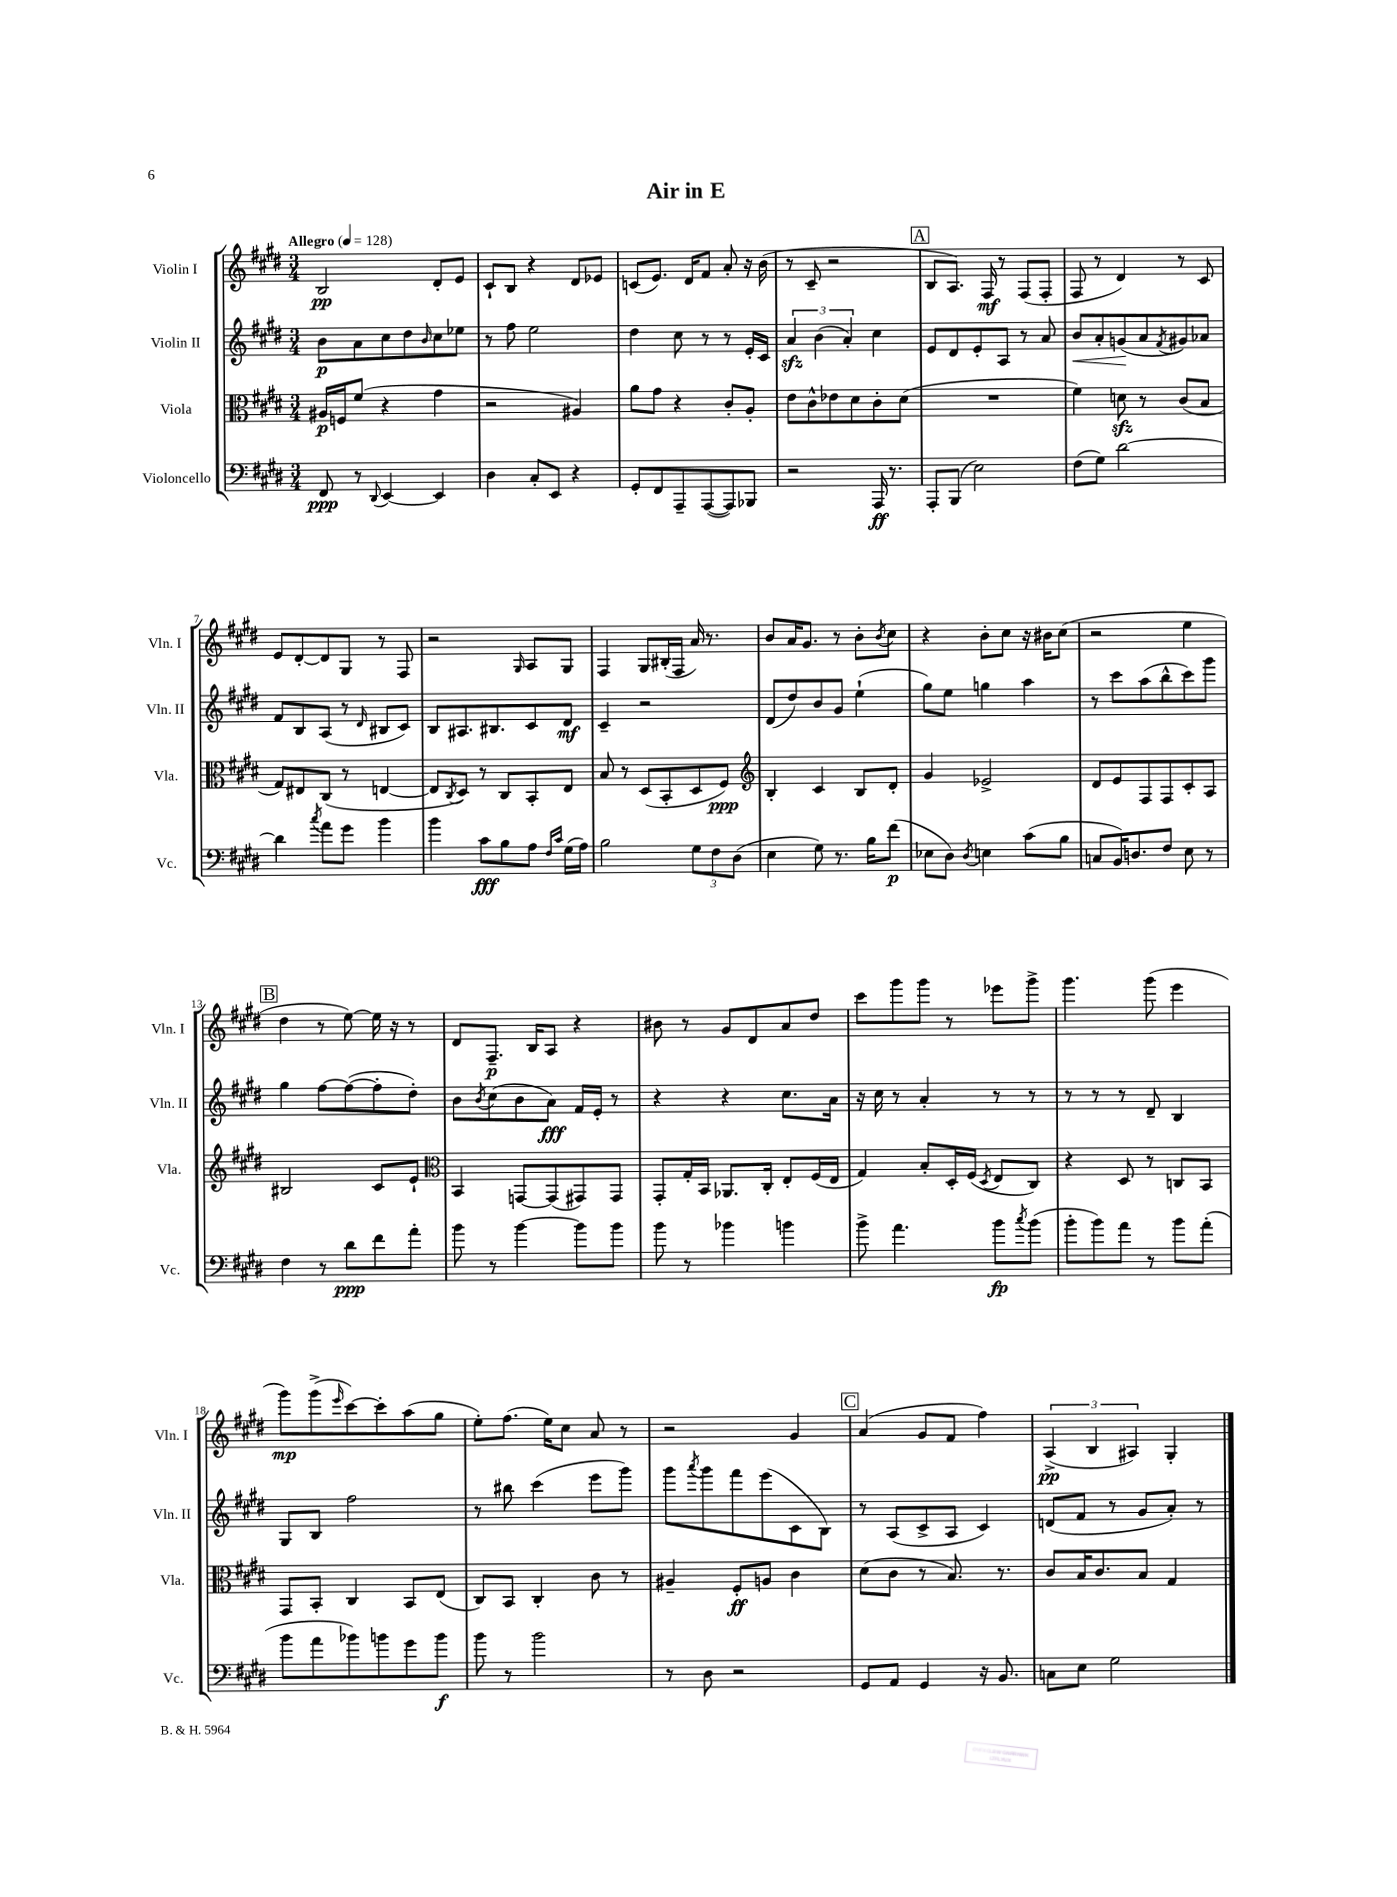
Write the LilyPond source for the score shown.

\header { title = "Air in E" }
<<
\new StaffGroup <<
\new Staff = "s0" \with { instrumentName = "Violin I" shortInstrumentName = "Vln. I" } {
    \clef treble \key e \major \numericTimeSignature \time 3/4 \tempo "Allegro" 4 = 128
    b2\pp dis'8-. e'8 |
    cis'8-! b8 r4 dis'8 ees'8 |
    c'8( e'8.) dis'16 fis'8 a'8-. r16 b'16( |
    r8 cis'8-- r2 |
    \mark \markup { \box "A" } b8 a8.) fis16\mf r8 fis8( fis8-. |
    fis8 r8 dis'4) r8 cis'8 |
    e'8 dis'8~-. dis'8 gis8 r8 fis8 |
    r2 \grace { gis16 } a8 gis8 |
    fis4 gis8 bis16-.( fis16 a'16) r8. |
    b'8 a'16 gis'8. r8 b'8-. \acciaccatura { b'8 } cis''8 |
    r4 b'8-. cis''8 r16 bis'16 cis''8( |
    r2 e''4 |
    \mark \markup { \box "B" } dis''4 r8 e''8~) e''16 r16 r8 |
    dis'8 fis8.--\p b16 a8 r4 |
    bis'8 r8 gis'8 dis'8 a'8 dis''8 |
    cis'''8 gis'''8 gis'''8 r8 ees'''8 gis'''8-> |
    gis'''4. gis'''8( e'''4 |
    gis'''8\mp) gis'''8->( \grace { e'''16 } cis'''8~) cis'''8-. a''8( gis''8 |
    e''8-.) fis''8.( e''16) cis''8 a'8 r8 |
    r2 gis'4 |
    \mark \markup { \box "C" } a'4( gis'8 fis'8 fis''4) |
    \tuplet 3/2 { a4->\pp( b4 ais4) } gis4-. \bar "|." |
}
\new Staff = "s1" \with { instrumentName = "Violin II" shortInstrumentName = "Vln. II" } {
    \clef treble \key e \major \numericTimeSignature \time 3/4
    b'8\p a'8 cis''8 dis''8 \grace { b'16 } cis''8 ees''8 |
    r8 fis''8 e''2 |
    dis''4 cis''8 r8 r8 e'16-. cis'16 |
    \tuplet 3/2 { a'4\sfz b'4( a'4-.) } cis''4 |
    \mark \markup { \box "A" } e'8 dis'8 e'8-. a8 r8 a'8 |
    b'8\< a'8-. g'8\!( a'8 \acciaccatura { fis'8 } gis'8) aes'8 |
    fis'8 b8 a8( r8 \grace { dis'16 } bis8 cis'8) |
    b8 ais8. bis8. cis'8 dis'8\mf |
    cis'4-- r2 |
    dis'8( dis''8) b'8 gis'8 e''4-!( |
    gis''8) e''8 g''4 a''4 |
    r8 cis'''8 a''8( b''8-^ cis'''8) gis'''8 |
    \mark \markup { \box "B" } gis''4 fis''8~ fis''8~( fis''8-. dis''8-.) |
    b'8 \acciaccatura { b'8 } cis''8( b'8 a'8\fff) fis'16 e'16-. r8 |
    r4 r4 cis''8. a'16 |
    r16 cis''16 r8 a'4-. r8 r8 |
    r8 r8 r8 dis'8-- b4 |
    gis8 b8 fis''2 |
    r8 bis''8 cis'''4( e'''8 gis'''8) |
    gis'''8 \acciaccatura { a'''8 } gis'''8 fis'''8 e'''8( cis'8 b8) |
    \mark \markup { \box "C" } r8 a8( cis'8-> a8 cis'4) |
    d'8( fis'8 r8 gis'8 a'8-.) r8 \bar "|." |
}
\new Staff = "s2" \with { instrumentName = "Viola" shortInstrumentName = "Vla." } {
    \clef alto \key e \major \numericTimeSignature \time 3/4
    ais16\p f16 fis'8( r4 gis'4 |
    r2 ais4) |
    a'8 gis'8 r4 cis'8-. a8-. |
    e'8 cis'8-^ ees'8 dis'8 cis'8-. dis'8( |
    \mark \markup { \box "A" } R2. |
    fis'4) d'8\sfz r8 cis'8( b8 |
    gis8) eis8 cis8( r8 e4~ |
    e8 \acciaccatura { cis8 } dis8) r8 cis8 b,8-. e8 |
    b8 r8 dis8( b,8-. dis8 fis8\ppp) |
    \clef treble b4-. cis'4 b8 dis'8-. |
    gis'4 ees'2-> |
    dis'8 e'8 fis8 fis8 cis'8-. a8 |
    \mark \markup { \box "B" } bis2 cis'8 e'8-! |
    \clef alto b,4 g,8~ g,8( gis,8) gis,8 |
    gis,8-. gis16-. b,16 aes,8. cis16-. e8-. fis16( e16 |
    gis4) b8-. dis16-. fis16( \acciaccatura { dis8 } e8 cis8) |
    r4 dis8 r8 c8 b,8 |
    gis,8 b,8-. cis4 b,8 e8( |
    cis8) b,8 cis4-. cis'8 r8 |
    ais4-- fis8-.\ff a8 cis'4 |
    \mark \markup { \box "C" } dis'8( cis'8 r8 b8.) r8. |
    cis'8 b16 cis'8. b8 gis4 \bar "|." |
}
\new Staff = "s3" \with { instrumentName = "Violoncello" shortInstrumentName = "Vc." } {
    \clef bass \key e \major \numericTimeSignature \time 3/4
    fis,8\ppp r8 \appoggiatura { dis,8 } e,4~ e,4 |
    dis4 cis8-. e,8 r4 |
    gis,8-. fis,8 a,,8-- a,,8~( a,,8) bes,,8 |
    r2 a,,16\ff r8. |
    \mark \markup { \box "A" } a,,8-. b,,8( e2) |
    fis8( gis8) dis'2~ |
    dis'4 \acciaccatura { cis''8 } a'8 gis'8 b'4 |
    b'4 cis'8\fff b8 a8 \grace { fis16 cis'16 } gis16( a16) |
    b2 \tuplet 3/2 { gis8 fis8 dis8( } |
    e4 gis8) r8. b16 fis'8\p( |
    ees8 dis8) \acciaccatura { dis8 } e4 cis'8( b8 |
    c8 b,16) d8. fis8 e8 r8 |
    \mark \markup { \box "B" } fis4 r8 dis'8\ppp fis'8 a'8-. |
    b'8 r8 b'4~ b'8 b'8 |
    b'8 r8 bes'4 b'4 |
    b'8-> a'4. b'8\fp \acciaccatura { cis''8 } b'8( |
    b'8-. b'8) a'8 r8 b'8 a'8-.( |
    b'8 a'8 bes'8) b'8 gis'8 b'8\f |
    b'8 r8 b'2 |
    r8 dis8 r2 |
    \mark \markup { \box "C" } gis,8 a,8 gis,4 r16 b,8. |
    c8 e8 gis2 \bar "|." |
}
>>
>>
